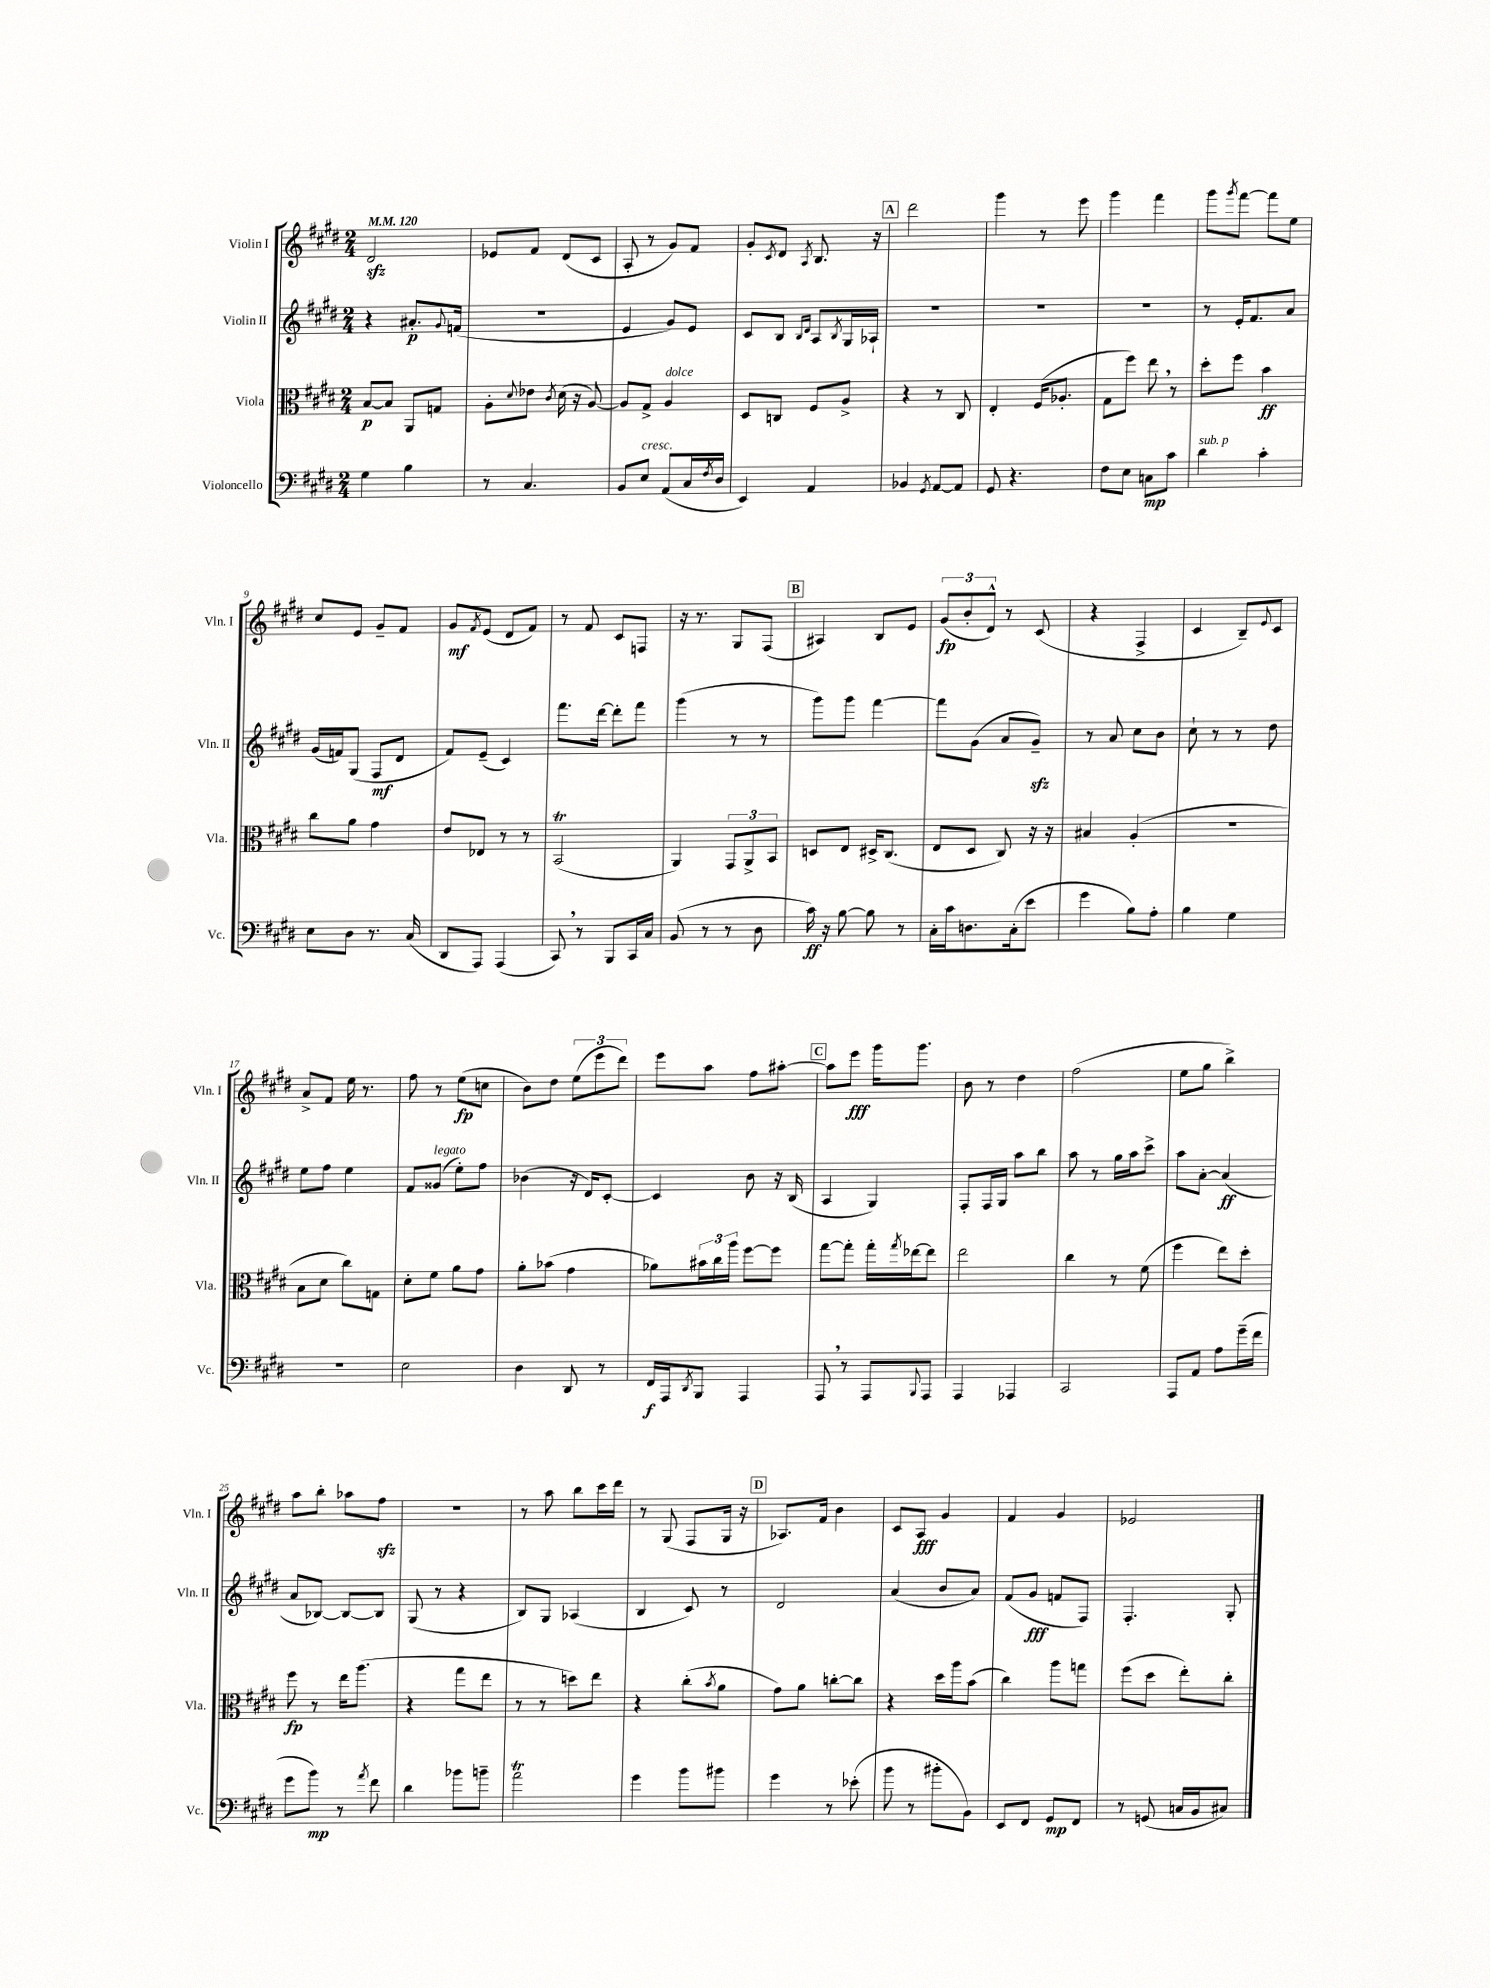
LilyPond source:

<<
\new StaffGroup <<
\new Staff = "s0" \with { instrumentName = "Violin I" shortInstrumentName = "Vln. I" } {
    \clef treble \key e \major \numericTimeSignature \time 2/4 \tempo 4 = 120
    dis'2\sfz |
    ees'8 fis'8 dis'8( cis'8 |
    a8-. r8 gis'8) fis'8 |
    gis'8-. \acciaccatura { cis'8 } dis'8 \acciaccatura { a8 } b8. r16 |
    \mark \markup { \box "A" } dis'''2 |
    gis'''4 r8 e'''8 |
    gis'''4 fis'''4 |
    gis'''8 \acciaccatura { gis'''8 } fis'''8~ fis'''8 e''8 |
    cis''8 e'8 gis'8-- fis'8 |
    gis'8\mf \acciaccatura { fis'8 } e'8( dis'8 fis'8) |
    r8 fis'8 cis'8 f8 |
    r16 r8. gis8 fis8( |
    \mark \markup { \box "B" } ais4) b8 e'8 |
    \tuplet 3/2 { gis'8\fp( b'8-. dis'8-^) } r8 cis'8( |
    r4 fis4-> |
    cis'4 b8--) \appoggiatura { e'8 } cis'8 |
    a'8-> fis'8 e''16 r8. |
    fis''8 r8 e''8\fp( c''8 |
    b'8) dis''8 \tuplet 3/2 { e''8( e'''8 dis'''8) } |
    e'''8 a''8 fis''8 ais''8~-. |
    \mark \markup { \box "C" } ais''8 e'''8\fff gis'''16 gis'''8. |
    b'8 r8 dis''4 |
    fis''2( |
    e''8 gis''8 b''4->) |
    a''8 b''8-. aes''8 fis''8\sfz |
    R2 |
    r8 a''8 b''8 cis'''16 dis'''16 |
    r8 gis8( fis8 gis16 r16 |
    \mark \markup { \box "D" } aes8.) fis'16 b'4 |
    cis'8 a8\fff gis'4 |
    fis'4 gis'4 |
    ees'2 \bar "|." |
}
\new Staff = "s1" \with { instrumentName = "Violin II" shortInstrumentName = "Vln. II" } {
    \clef treble \key e \major \numericTimeSignature \time 2/4
    r4 ais'8.-.\p \appoggiatura { gis'8 } f'16( |
    R2 |
    e'4 gis'8) e'8 |
    cis'8 b8 \grace { b16 dis'16 } a8 \acciaccatura { b8 } gis16 aes16-! |
    \mark \markup { \box "A" } R2 |
    R2 |
    R2 |
    r8 e'16-. fis'8. a'8 |
    gis'16( f'16) gis8( fis8\mf dis'8 |
    fis'8) e'8--( cis'4) |
    fis'''8. dis'''16~ dis'''8-. fis'''8 |
    gis'''4( r8 r8 |
    \mark \markup { \box "B" } gis'''8) gis'''8 fis'''4~ |
    fis'''8 gis'8( a'8 gis'8--\sfz) |
    r8 a'8 cis''8 b'8 |
    cis''8-! r8 r8 dis''8 |
    e''8 fis''8 e''4 |
    fis'8 gisis'8^\markup { \italic "legato" }( e''8-.) fis''8 |
    bes'4( r16 dis'16) cis'8~-. |
    cis'4 b'8 r16 b16( |
    \mark \markup { \box "C" } a4 gis4) |
    fis8-. fis16 gis16 a''8 b''8 |
    a''8 r8 gis''16 a''16 cis'''8-> |
    a''8 a'8~-. a'4\ff( |
    a'8 bes8~) bes8~ bes8 |
    gis8( r8 r4 |
    b8) gis8 aes4( |
    b4 cis'8) r8 |
    \mark \markup { \box "D" } dis'2 |
    a'4( b'8 a'8) |
    fis'8( gis'8\fff f'8 fis8) |
    fis4.-. gis8-. \bar "|." |
}
\new Staff = "s2" \with { instrumentName = "Viola" shortInstrumentName = "Vla." } {
    \clef alto \key e \major \numericTimeSignature \time 2/4
    b8~\p b8 a,8 g8 |
    a8-. \appoggiatura { dis'8 } ees'8 \acciaccatura { cis'8 } dis'16( r16 a8~) |
    a8 gis8-> a4^\markup { \italic "dolce" } |
    dis8 c8 fis8 a8-> |
    \mark \markup { \box "A" } r4 r8 cis8 |
    e4-. fis16( aes8.-. |
    gis8 fis''8) e''8 \breathe r8 |
    dis''8-. fis''8 b'4\ff |
    cis''8 a'8 gis'4 |
    e'8 ees8 r8 r8 |
    b,2\trill( |
    a,4) \tuplet 3/2 { gis,8 a,8-> b,8 } |
    \mark \markup { \box "B" } d8 e8 dis16-> cis8.( |
    e8 dis8 cis8) r16 r16 |
    bis4 a4-.( |
    R2 |
    b8 dis'8 cis''8) g8 |
    dis'8-. fis'8 a'8 gis'8 |
    a'8-. bes'8( gis'4 |
    aes'8) \tuplet 3/2 { bis'16 cis''16 a''16 } fis''8~ fis''8 |
    \mark \markup { \box "C" } gis''8~ gis''8-. gis''16-. \acciaccatura { gis''8 } ees''16~ ees''8 |
    e''2 |
    cis''4 r8 fis'8( |
    fis''4 e''8) dis''8-. |
    fis''8\fp r8 e''16 a''8.( |
    r4 gis''8 e''8 |
    r8 r8 d''8) e''8 |
    r4 cis''8-.( \acciaccatura { b'8 } a'8 |
    \mark \markup { \box "D" } gis'8) a'8 c''8~-. c''8 |
    r4 dis''16 a''16 b'8( |
    cis''4) a''8 g''8 |
    fis''8( dis''8 e''8-.) cis''8-. \bar "|." |
}
\new Staff = "s3" \with { instrumentName = "Violoncello" shortInstrumentName = "Vc." } {
    \clef bass \key e \major \numericTimeSignature \time 2/4
    gis4 b4 |
    r8 cis4. |
    b,8 e8^\markup { \italic "cresc." } a,8( cis16 \acciaccatura { fis8 } dis16 |
    e,4) a,4 |
    \mark \markup { \box "A" } bes,4 \acciaccatura { gis,8 } a,8~ a,8 |
    gis,8 r4. |
    fis8 e8 c8\mp cis'8 |
    dis'4^\markup { \italic "sub. p" } cis'4-. |
    e8 dis8 r8. cis16( |
    dis,8 a,,8) a,,4( |
    cis,8) \breathe r8 b,,8 cis,16 cis16 |
    b,8( r8 r8 dis8 |
    \mark \markup { \box "B" } cis'16\ff) r16 b8~ b8 r8 |
    cis16-. cis'16 d8. cis16-.( e'8 |
    gis'4 b8) a8-. |
    b4 gis4 |
    R2 |
    e2 |
    dis4 dis,8 r8 |
    fis,16\f a,,16 \acciaccatura { dis,8 } b,,8 a,,4 |
    \mark \markup { \box "C" } a,,8 \breathe r8 a,,8 \appoggiatura { b,,8 } a,,8 |
    a,,4 aes,,4 |
    cis,2 |
    a,,8 a,8 a8 gis'16--( fis'16 |
    gis'8 b'8\mp) r8 \acciaccatura { a'8 } fis'8 |
    dis'4 bes'8 b'8-- |
    a'2\trill |
    gis'4 b'8 bis'8 |
    \mark \markup { \box "D" } gis'4 r8 ees'8-.( |
    b'8 r8 bis'8-. b,8) |
    e,8 fis,8 gis,8\mp fis,8 |
    r8 g,8( c16 b,16 cis8) \bar "|." |
}
>>
>>
